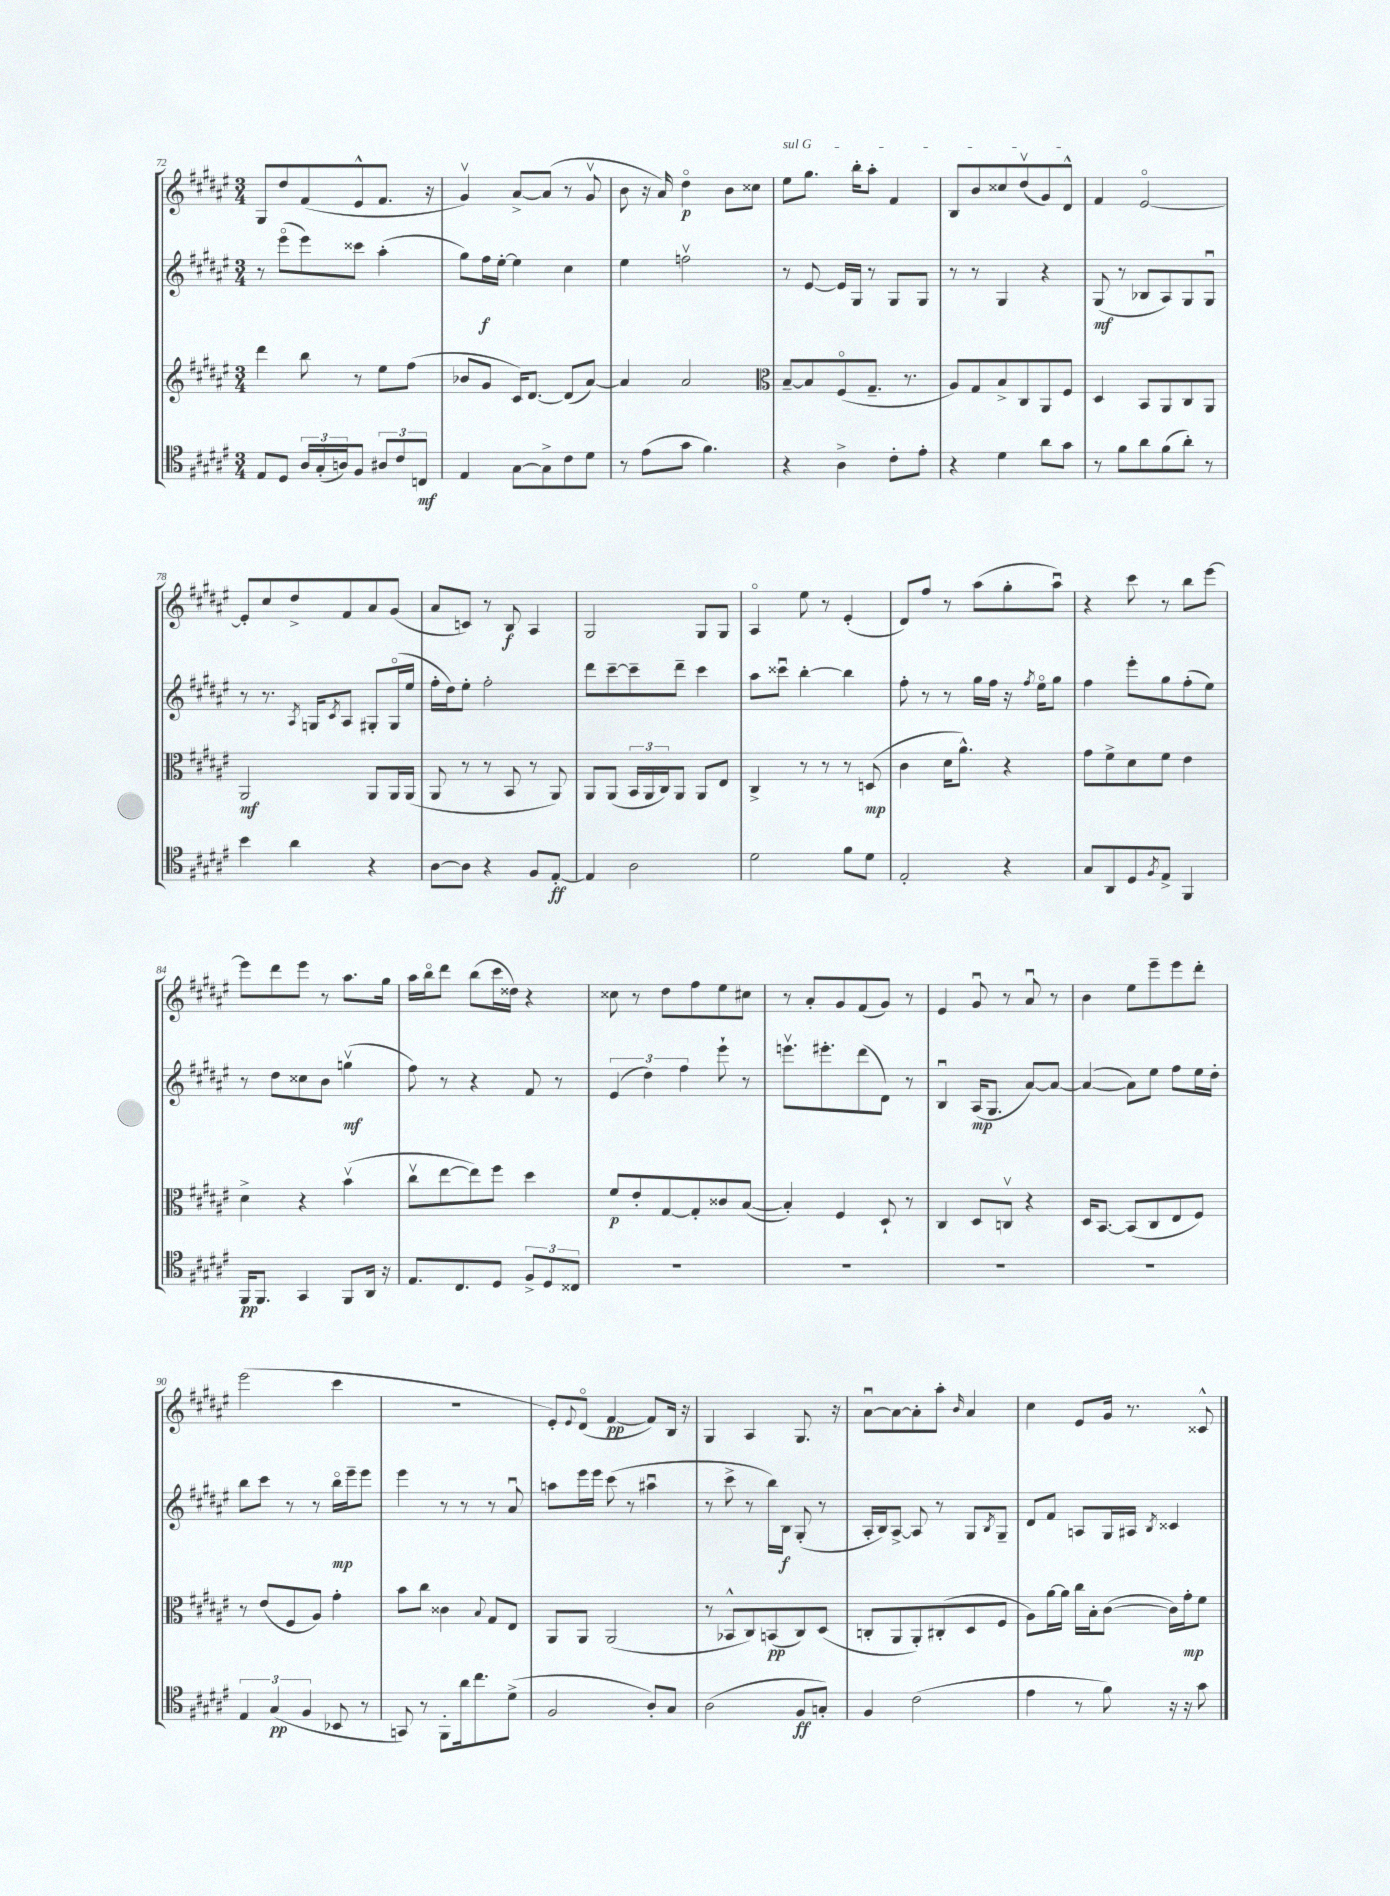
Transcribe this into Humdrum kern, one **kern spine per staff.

**kern	**dynam	**kern	**dynam	**kern	**dynam	**kern	**dynam
*part4	*part4	*part3	*part3	*part2	*part2	*part1	*part1
*staff4	*staff4	*staff3	*staff3	*staff2	*staff2	*staff1	*staff1
*clefC4	*	*clefG2	*	*clefG2	*	*clefG2	*
*k[f#c#g#d#a#e#]	*	*k[f#c#g#d#a#e#]	*	*k[f#c#g#d#a#e#]	*	*k[f#c#g#d#a#e#]	*
*M3/4	*	*M3/4	*	*M3/4	*	*M3/4	*
=72	=72	=72	=72	=72	=72	=72	=72
8E#/L	.	4ddd#\	.	8r	.	8G#/L	.
8D#/J	.	.	.	(8eee#\L	.	8dd#/	.
24A#/LL	.	8bb\	.	8eee#\)	.	(8f#/	.
(24G#'/	.	.	.	.	.	.	.
24An/J)	.	.	.	.	.	.	.
8F#/J	.	8r	.	8ccc##X\J	.	8e#^^/	.
12A#X/L	.	8ee#\L	.	(4aa#'\	.	8.f#/J	.
12c#/	.	.	.	.	.	.	.
.	.	(8ff#\J	.	.	.	.	.
12Cn/J	mf	.	.	.	.	.	.
.	.	.	.	.	.	16r	.
=73	=73	=73	=73	=73	=73	=73	=73
4E#/	.	8b-X/L	.	8gg#\L)	.	4g#v/)	.
.	.	8g#/J	.	16ff#\L	f	.	.
.	.	.	.	[16ee#'\JJ	.	.	.
[8G#\L	.	16c#/KL)	.	4ee#\]	.	[8a#^/L	.
.	.	[8.d#/J	.	.	.	.	.
8G#^\]	.	.	.	.	.	(8a#/J]	.
8c#\	.	(8d#/L]	.	4cc#\	.	8r	.
8d#\J	.	[8a#/J)	.	.	.	8g#v/	.
=74	=74	=74	=74	=74	=74	=74	=74
8r	.	4a#/]	.	4ee#\	.	8b\	.
(8e#\L	.	.	.	.	.	16r	.
.	.	.	.	.	.	16a#/)	.
8g#\J	.	2a#/	.	2ffnv\	.	4dd#\	p
4.f#\)	.	.	.	.	.	.	.
.	.	.	.	.	.	8b\L	.
.	.	.	.	.	.	8cc##X\J	.
=75	=75	=75	=75	=75	=75	=75	=75
*	*	*clefC3	*	*	*	*	*
!	!	!	!	!	!	!LO:TX:a:i:t=sul G	!
4r	.	[8B~/L	.	8r	.	8ee#\L	.
.	.	8B/]	.	[8e#/	.	8.gg#\J	.
4A#^\	.	(8F#/	.	16e#/LL]	.	.	.
.	.	.	.	16G#/JJ	.	16bb'\KL	.
.	.	8.G#~/J	.	8r	.	8aa#'\J	.
8c#'\L	.	.	.	8G#/L	.	4f#/	.
.	.	8.r	.	.	.	.	.
8e#'\J	.	.	.	8G#/J	.	.	.
=76	=76	=76	=76	=76	=76	=76	=76
4r	.	8A#/L)	.	8r	.	8B/L	.
.	.	8G#/	.	8r	.	8b/	.
4d#\	.	8B^/	.	4G#/	.	8cc##X/	.
.	.	8C#/	.	.	.	(8dd#v/	.
8a#\L	.	8AA#/	.	4r	.	8g#/)	.
8g#\J	.	8F#/J	.	.	.	8d#^^/J	.
=77	=77	=77	=77	=77	=77	=77	=77
8r	.	4D#/	.	(8G#/	mf	4f#/	.
8f#\L	.	.	.	8r	.	.	.
8a#\	.	8BB/L	.	8B-X/L	.	[2e#/	.
(8f#\	.	8AA#/	.	8A#/)	.	.	.
8a#'\J)	.	8C#/	.	8G#/	.	.	.
8r	.	8AA#/J	.	8G#u/J	.	.	.
!!LO:LB:g=z
=78	=78	=78	=78	=78	=78	=78	=78
4b\	.	2AA#/	mf	8r	.	8e#'/L]	.
.	.	.	.	8.r	.	8cc#/	.
4a#\	.	.	.	.	.	8dd#^/	.
.	.	.	.	8qA#/	.	.	.
.	.	.	.	16Gn/KL	.	.	.
.	.	.	.	8qc#/	.	.	.
.	.	.	.	8A#/J	.	8f#/	.
4r	.	8AA#/L	.	8G#X'/L	.	8a#/	.
.	.	16AA#/L	.	(16G#/L	.	(8g#/J	.
.	.	(16AA#/JJ	.	16ee#/JJ	.	.	.
=79	=79	=79	=79	=79	=79	=79	=79
[8A#\L	.	8AA#/	.	16ff#'\LL	.	8a#/L	.
.	.	.	.	16dd#\J)	.	.	.
8A#\J]	.	8r	.	8ee#'\J	.	8cn/J)	.
4r	.	8r	.	2ff#'\	.	8r	.
.	.	8BB/	.	.	.	8B/	f
8F#/L	.	8r	.	.	.	4A#/	.
[8E#'/J	ff	8AA#/)	.	.	.	.	.
=80	=80	=80	=80	=80	=80	=80	=80
4E#/]	.	8AA#/L	.	8ddd#\L	.	2G#/	.
.	.	(8AA#/J	.	[8ccc#~\	.	.	.
2A#\	.	24BB/LL	.	8ccc#~\]	.	.	.
.	.	24AA#/	.	.	.	.	.
.	.	24C#/J)	.	.	.	.	.
.	.	8AA#/J	.	8ddd#~\J	.	.	.
.	.	8AA#/L	.	4ccc#\	.	8G#/L	.
.	.	8E#/J	.	.	.	8G#/J	.
=81	=81	=81	=81	=81	=81	=81	=81
2d#\	.	4C#^/	.	8aa#\L	.	4A#/	.
.	.	.	.	8ccc##Xu\J	.	.	.
.	.	8r	.	[4bb'\	.	8ee#\	.
.	.	8r	.	.	.	8r	.
8f#\L	.	8r	.	4bb\]	.	(4e#'/	.
8d#\J	.	(8Dn/	mp	.	.	.	.
=82	=82	=82	=82	=82	=82	=82	=82
2E#'/	.	4c#\	.	8ff#'\	.	8d#/L)	.
.	.	.	.	8r	.	8ff#/J	.
.	.	16d#\KL	.	8r	.	8r	.
.	.	8.a#^^\J)	.	.	.	.	.
.	.	.	.	16gg#\LL	.	(8aa#\L	.
.	.	.	.	16ff#\JJ	.	.	.
4r	.	4r	.	16r	.	8gg#'\	.
.	.	.	.	8qff#/	.	.	.
.	.	.	.	16ee#\KL	.	.	.
.	.	.	.	8gg#\J	.	8aa#u\J)	.
=83	=83	=83	=83	=83	=83	=83	=83
8G#/L	.	8g#\L	.	4ff#\	.	4r	.
8AA#/	.	8f#^\	.	.	.	.	.
8D#/	.	8d#\	.	8eee#'\L	.	8ccc#\	.
8qF#/	.	.	.	.	.	.	.
8E#^/J	.	8f#\J	.	8gg#\	.	8r	.
4FF#/	.	4e#\	.	(8ff#'\	.	8bb\L	.
.	.	.	.	8ee#\J)	.	[8eee#\J	.
!!LO:LB:g=z
=84	=84	=84	=84	=84	=84	=84	=84
16FF#/KL	pp	4d#^\	.	8r	.	8eee#\L]	.
8.FF#/J	.	.	.	.	.	.	.
.	.	.	.	8dd#\L	.	8ddd#\	.
4GG#/	.	4r	.	8cc##X\	.	8eee#\J	.
.	.	.	.	8b\J	.	8r	.
8FF#/L	.	(4bv\	.	(4ggnv\	mf	8.aa#\L	.
16AA#/Jk	.	.	.	.	.	.	.
16r	.	.	.	.	.	16gg#\Jk	.
=85	=85	=85	=85	=85	=85	=85	=85
8.E#/L	.	8cc#v\L	.	8ff#\)	.	16aa#\LL	.
.	.	.	.	.	.	16bb\J	.
.	.	[8ee#\	.	8r	.	8ddd#\J	.
8.C#/	.	.	.	.	.	.	.
.	.	8ee#\])	.	4r	.	(8bb\L	.
8D#/J	.	8ff#\J	.	.	.	16ccc#\L	.
.	.	.	.	.	.	16dd##X\JJ)	.
12F#^/L	.	4dd#\	.	8f#/	.	4r	.
12D#/	.	.	.	.	.	.	.
.	.	.	.	8r	.	.	.
12C##X/J	.	.	.	.	.	.	.
=86	=86	=86	=86	=86	=86	=86	=86
2.r	.	8f#/L	p	(6e#/	.	8cc##X\	.
.	.	8e#'/	.	.	.	8r	.
.	.	.	.	6dd#\)	.	.	.
.	.	[8G#/	.	.	.	8dd#\L	.
.	.	.	.	6ff#\	.	.	.
.	.	8G#'/]	.	.	.	8ff#\	.
.	.	8c##X/	.	8eee#`\	.	8ee#\	.
.	.	([8B/J	.	8r	.	8cc#X\J	.
=87	=87	=87	=87	=87	=87	=87	=87
2.r	.	4B'/])	.	8.eeenv\L	.	8r	.
.	.	.	.	.	.	8a#'/L	.
.	.	.	.	8.eee#X'\	.	.	.
.	.	4F#/	.	.	.	8g#/	.
.	.	.	.	(8ddd#\	.	(8f#/	.
.	.	8D#`/	.	8d#\J)	.	8g#/J)	.
.	.	8r	.	8r	.	8r	.
=88	=88	=88	=88	=88	=88	=88	=88
2.r	.	4C#/	.	4Bu/	.	4e#/	.
.	.	8D#/L	.	(16A#/KL	mp	8g#u/	.
.	.	.	.	8.G#/J	.	.	.
.	.	8Cnv/J	.	.	.	8r	.
.	.	4r	.	[8a#/L)	.	8a#u/	.
.	.	.	.	8a#/J_	.	8r	.
=89	=89	=89	=89	=89	=89	=89	=89
2.r	.	16D#/KL	.	(4a#/_	.	4b\	.
.	.	[8.BB/J	.	.	.	.	.
.	.	(8BB/L]	.	8a#\L])	.	8ee#\L	.
.	.	8C#/	.	8ee#\J	.	8eee#~\	.
.	.	8E#/	.	8ff#\L	.	8eee#\	.
.	.	8F#/J)	.	16ee#\L	.	8ddd#'\J	.
.	.	.	.	16dd#'\JJ	.	.	.
!!LO:LB:g=z
=90	=90	=90	=90	=90	=90	=90	=90
6E#/	.	8r	.	8bb\L	.	(2eee#\	.
.	.	(8e#/L	.	8ccc#\J	.	.	.
(6G#/	pp	.	.	.	.	.	.
.	.	8F#/	.	8r	.	.	.
6F#/	.	.	.	.	.	.	.
.	.	8A#/J)	.	8r	.	.	.
8BB-X/	.	4g#'\	.	16bb\LL	mp	4ccc#\	.
.	.	.	.	16eee#~\J	.	.	.
8r	.	.	.	8eee#\J	.	.	.
=91	=91	=91	=91	=91	=91	=91	=91
8GGn/)	.	8b\L	.	4eee#\	.	2.r	.
8r	.	8cc#\J	.	.	.	.	.
8FF#'\L	.	4c##X\	.	8r	.	.	.
16a#\k	.	.	.	8r	.	.	.
8.cc#\	.	.	.	.	.	.	.
.	.	8qqB/	.	.	.	.	.
.	.	8G#/L	.	8r	.	.	.
(8d#^\J	.	8E#/J	.	8a#u/	.	.	.
=92	=92	=92	=92	=92	=92	=92	=92
2F#/	.	8AA#/L	.	8aan\L	.	8e#'/L)	.
.	.	.	.	.	.	8qqe#/	.
.	.	8AA#/J	.	16eee#\L	.	(8d#/J	.
.	.	.	.	16eee#\JJ	.	.	.
.	.	(2AA#/	.	(8ccc#\	.	[4f#/	pp
.	.	.	.	8r	.	.	.
8A#'/L)	.	.	.	4aa#Xu\	.	8f#/L])	.
8G#/J	.	.	.	.	.	16B/Jk	.
.	.	.	.	.	.	16r	.
=93	=93	=93	=93	=93	=93	=93	=93
(2A#\	.	8r	.	8r	.	4G#/	.
.	.	8BB-X^^/L	.	8ccc#^\	.	.	.
.	.	8C#/)	.	8r	.	4A#/	.
.	.	(8BBn/	pp	16bb\LL)	.	.	.
.	.	.	.	16B\JJ	f	.	.
8F#/L	ff	8C#/)	.	(8G#'/	.	8.G#/	.
8Gn'/J)	.	(8D#/J	.	8r	.	.	.
.	.	.	.	.	.	16r	.
=94	=94	=94	=94	=94	=94	=94	=94
4F#/	.	8Cn'/L	.	16A#'/LL	.	[8a#u\L	.
.	.	.	.	16B/J)	.	.	.
.	.	8AA#/	.	[8A#^/J	.	8a#\_	.
(2c#\	.	8AA#'/)	.	8A#/]	.	8a#'\]	.
.	.	(8C#X'/	.	8r	.	8aa#'\J	.
.	.	.	.	.	.	16qqb/	.
.	.	8D#/	.	8G#/L	.	4a#/	.
.	.	.	.	8qB/	.	.	.
.	.	8F#/J	.	8G#~/J	.	.	.
=95	=95	=95	=95	=95	=95	=95	=95
4e#\	.	8A#\L)	.	8d#/L	.	4cc#\	.
.	.	[16a#\L	.	8f#/J	.	.	.
.	.	16a#\JJ]	.	.	.	.	.
8r	.	16cc#\LL	.	8An/L	.	8e#/L	.
.	.	16B'\J	.	.	.	.	.
8f#\)	.	([8c#\J	.	16G#/L	.	16g#/Jk	.
.	.	.	.	16A#X/JJ	.	8.r	.
.	.	.	.	8qB/	.	.	.
16r	.	16c#\LL])	.	4c##X/	.	.	.
16r	.	16g#'\J	mp	.	.	.	.
8g#\	.	8f#\J	.	.	.	8c##X^^/	.
==	==	==	==	==	==	==	==
*-	*-	*-	*-	*-	*-	*-	*-
